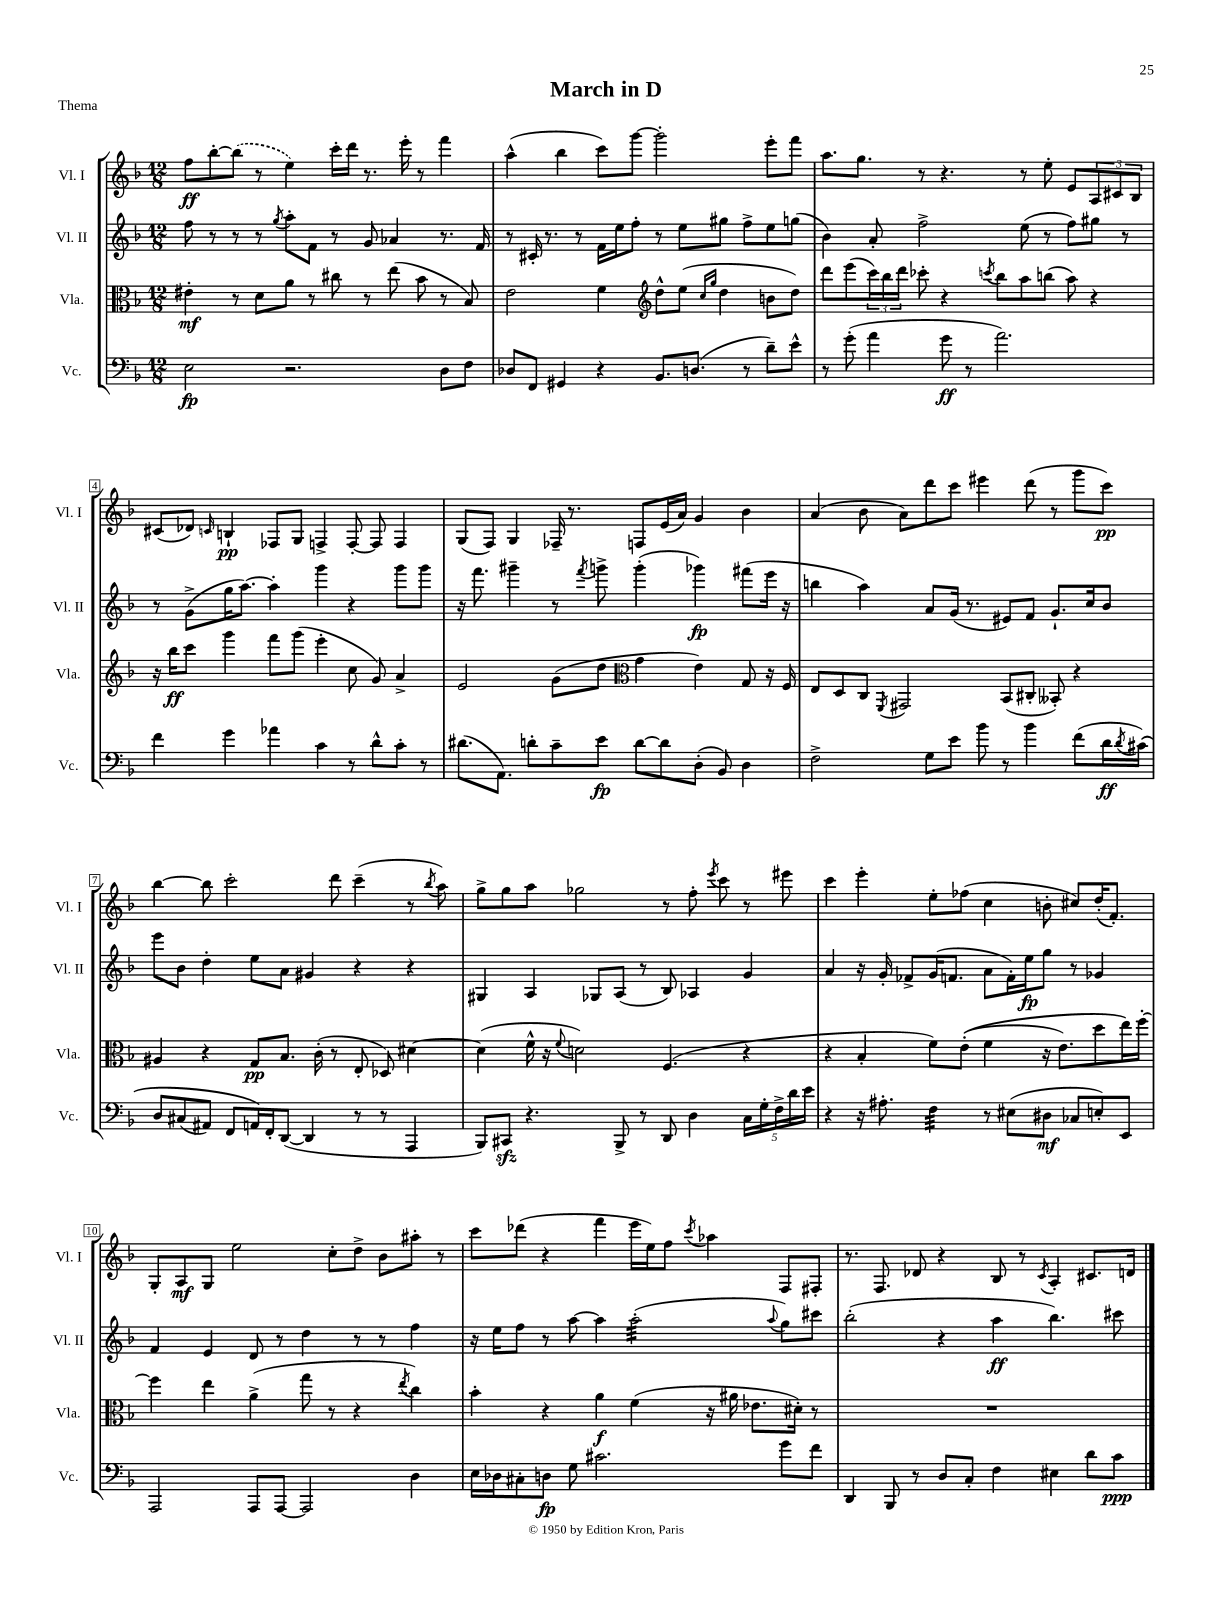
\header { title = "March in D" piece = "Thema" }
<<
\new StaffGroup <<
\new Staff = "s0" \with { instrumentName = "Vl. I" shortInstrumentName = "Vl. I" } {
    \clef treble \key f \major \numericTimeSignature \time 12/8
    f''8\ff bes''8~-. \once \slurDashed bes''8( r8 e''4) c'''16-. d'''16 r8. e'''16-. r8 f'''4 |
    a''4-^( bes''4 c'''8) g'''8~ g'''2-. e'''8-. f'''8 |
    a''8. g''8. r8 r4. r8 e''8-. e'8 \tuplet 3/2 { a8 cis'8 bes8 } |
    cis'8( des'8) \grace { c'16 } b4-!\pp fes8 g8 f4-> f8~-. f8 f4 |
    g8( f8) g4 fes16-- r8. f8 e'16( a'16) g'4 bes'4 |
    a'4( bes'8 a'8) d'''8 c'''8 eis'''4 d'''8( r8 g'''8 c'''8\pp) |
    bes''4~ bes''8 c'''2-. d'''8 c'''4--( r8 \acciaccatura { bes''8 } a''8) |
    g''8-> g''8 a''8 ges''2 r8 f''8-. \acciaccatura { e'''8 } c'''8 r8 eis'''8 |
    c'''4 e'''4-. e''8-. fes''8( c''4 b'8-. cis''8) d''16-.( f'8.-.) |
    g8-. a8\mf g8 e''2 c''8-. d''8-> bes'8 ais''8-. r8 |
    c'''8 des'''8( r4 f'''4 e'''16 e''16) f''8 \acciaccatura { c'''8 } aes''4 f8 fis8-. |
    r8. f8. des'8 r4 bes8 r8 \acciaccatura { c'8 } a4-. cis'8. d'16 \bar "|." |
}
\new Staff = "s1" \with { instrumentName = "Vl. II" shortInstrumentName = "Vl. II" } {
    \clef treble \key f \major \numericTimeSignature \time 12/8
    f''8 r8 r8 r8 \acciaccatura { g''8 } a''8-. f'8 r8 g'8 aes'4 r8. f'16 |
    r8 cis'16-. r8. r8 f'16 e''16 f''8-. r8 e''8 gis''8 f''8-> e''8 g''8( |
    bes'4) a'8-. f''2-> e''8( r8 f''8) gis''8 r8 |
    r8 g'8->( g''16 a''8.~) a''4-. g'''4 r4 g'''8 g'''8 |
    r16 f'''8. gis'''4-- r8 \acciaccatura { f'''8 } g'''8-> g'''4-.( ges'''4\fp) fis'''8( e'''16 r16 |
    b''4 a''4) a'8 g'16( r8. eis'8) f'8 g'8.-! c''16 bes'8 |
    e'''8 bes'8 d''4-. e''8 a'8 gis'4 r4 r4 |
    gis4 a4 ges8 a8( r8 bes8) aes4 g'4 |
    a'4 r16 g'16-. fes'8-> g'16( f'8. a'8 f'16-.) e''16\fp g''8 r8 ges'4 |
    f'4 e'4 d'8 r8 d''4 r8 r8 f''4 |
    r16 e''16 f''8 r8 a''8~ a''4 a''2:32-.( \appoggiatura { a''8 } g''8) cis'''8 |
    bes''2-.( r4 a''4\ff bes''4.) cis'''8 \bar "|." |
}
\new Staff = "s2" \with { instrumentName = "Vla." shortInstrumentName = "Vla." } {
    \clef alto \key f \major \numericTimeSignature \time 12/8
    eis'4-.\mf r8 d'8 a'8 r8 cis''8 r8 e''8( bes'8 r8 bes8) |
    e'2 f'4 \clef treble d''8-^ e''8( \grace { c''16 g''16 } d''4 b'8 d''8) |
    d'''8 e'''8( \tuplet 3/2 { c'''16) bes''16 d'''16 } ces'''8-. r4 \acciaccatura { c'''8 } bes''8 a''8 b''8( a''8) r4 |
    r16 bes''16\ff c'''8 g'''4 f'''8 g'''8( e'''4-. c''8 g'8) a'4-> |
    e'2 g'8( d''8 \clef alto g'4 e'4) g8 r16 f16 |
    e8 d8 c8 \acciaccatura { f,8 } gis,2 bes,8( cis8-. beses,8-.) r4 |
    ais4 r4 g8\pp bes8. c'16-.( r8 e8-. des8) dis'4~ |
    dis'4( f'16-^ r16 \appoggiatura { f'8 } d'2) f4.( r4 |
    r4 bes4-. f'8) e'8-.(\( f'4 r16 e'8.) d''8 e''16\) f''16~-. |
    f''4 e''4 a'4->( g''8 r8 r4 \acciaccatura { e''8 } c''4) |
    bes'4-. r4 a'4\f f'4( r16 ais'16 ees'8. dis'16-.) r8 |
    R1. \bar "|." |
}
\new Staff = "s3" \with { instrumentName = "Vc." shortInstrumentName = "Vc." } {
    \clef bass \key f \major \numericTimeSignature \time 12/8
    e2\fp r2. d8 f8 |
    des8 f,8 gis,4 r4 bes,8. d8.( r8 d'8--) e'8-^ |
    r8 g'8-.( a'4 g'8\ff r8 a'2.) |
    f'4 g'4 aes'4 c'4 r8 d'8-^ c'8-. r8 |
    dis'8.( a,8.) d'8-. c'8-- e'8\fp d'8~ d'8 d8-.( bes,8) d4 |
    f2-> g8 e'8 bes'8 r8 bes'4 f'8( d'16\ff \acciaccatura { d'8 } cis'16)\( |
    d8 cis8( ais,8) f,8 a,16\) f,16-. d,8~( d,4 r8 r8 a,,4 |
    bes,,8) cis,8\sfz r4. bes,,8-> r8 d,8 d4 \tuplet 5/4 { c16 g16-. f16-> d'16 e'16 } |
    r4 r16 ais8.-. f4:32 r8 eis8( dis8\mf ces8 e8-.) e,8 |
    a,,2 a,,8 a,,8~ a,,2 d4 |
    e16 des16 cis8-. d8\fp g8 cis'2. g'8 f'8 |
    d,4 bes,,8 r8 d8 c8-. f4 eis4 d'8 c'8\ppp \bar "|." |
}
>>
>>
\layout { \context { \Score \override BarNumber.stencil = #(make-stencil-boxer 0.1 0.3 ly:text-interface::print) } }
